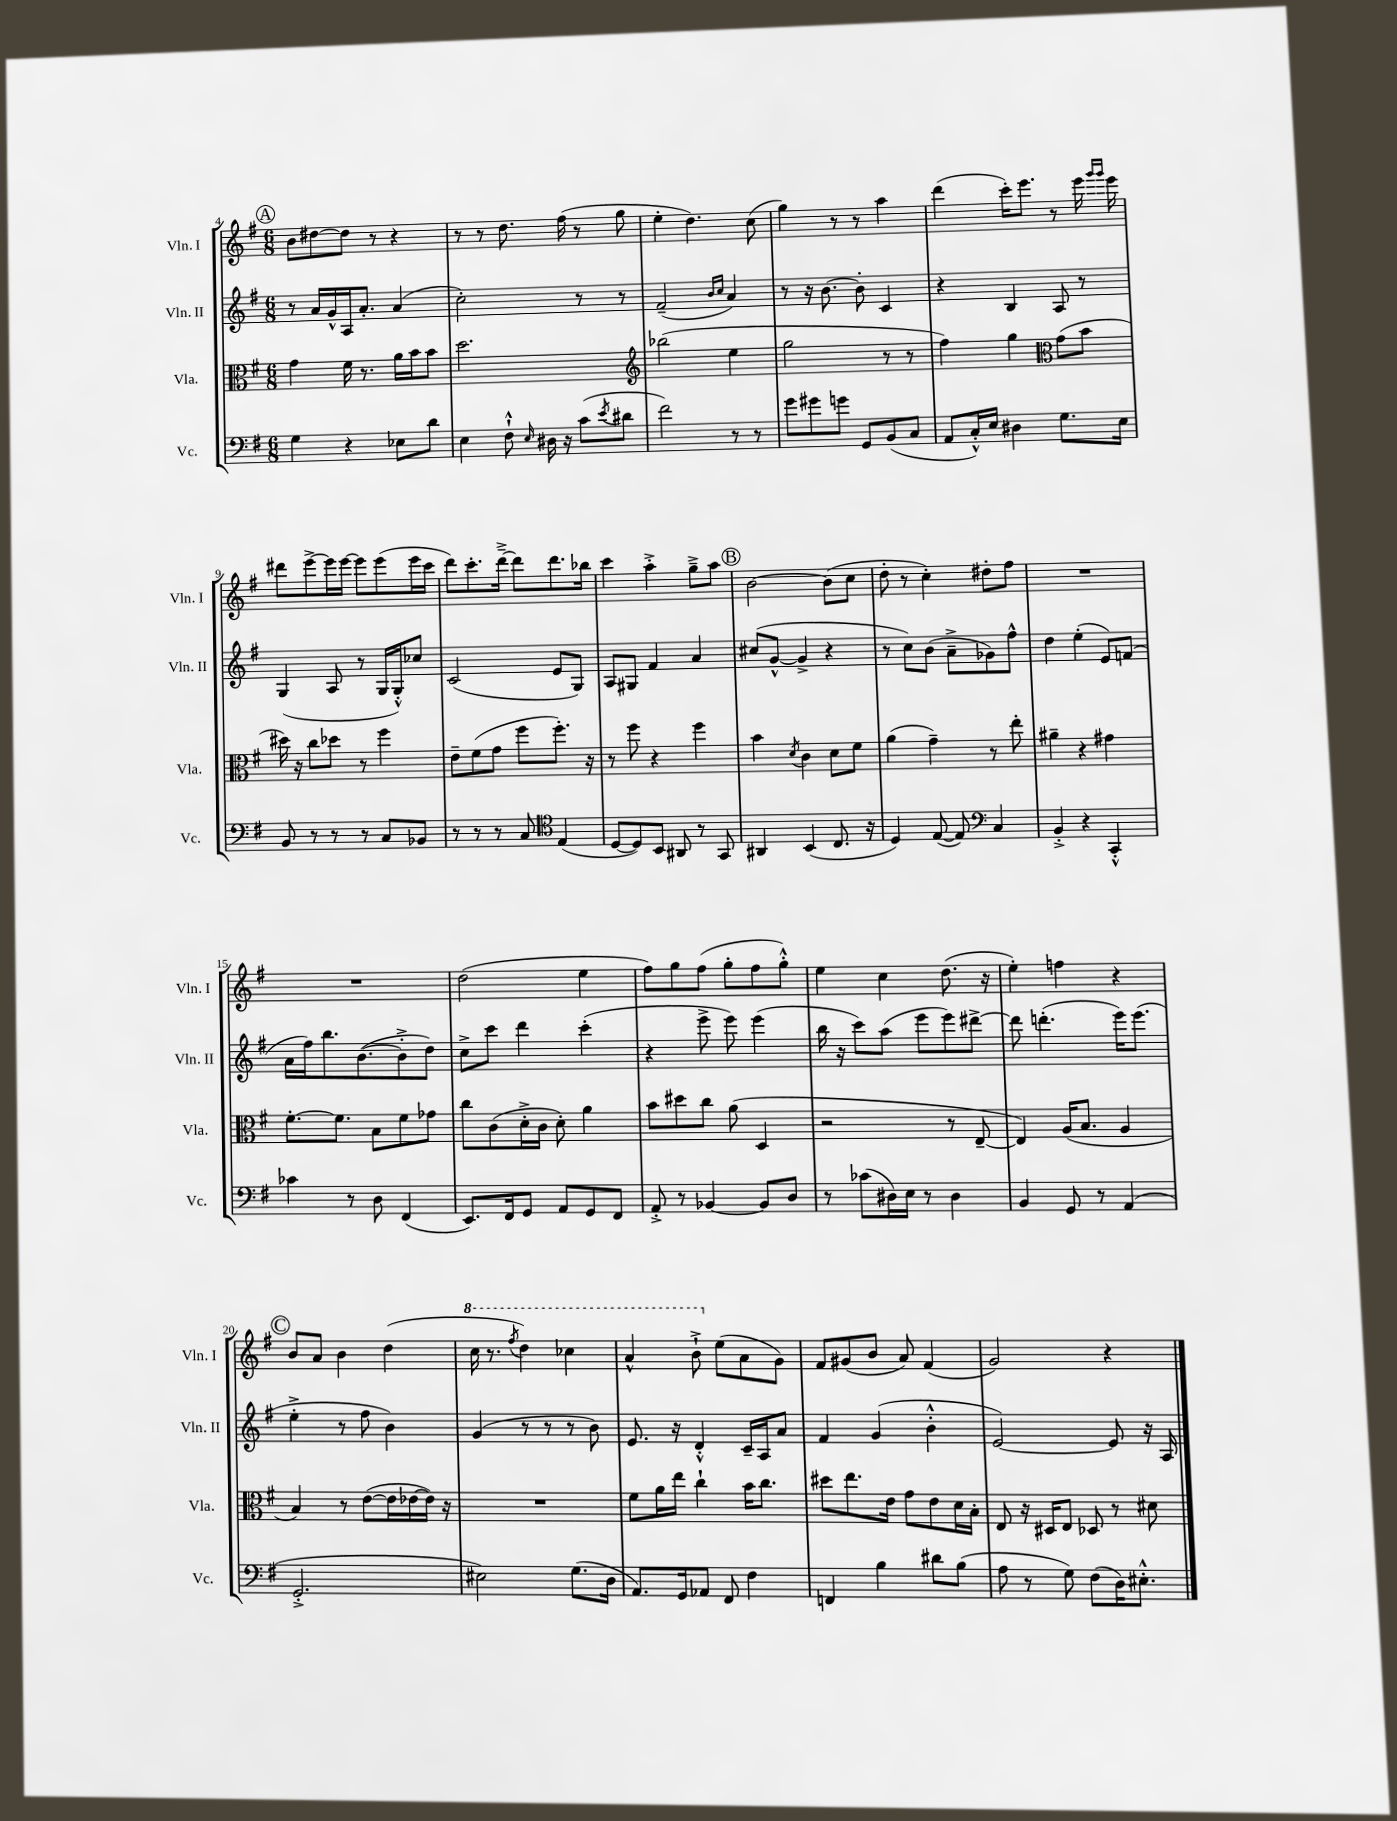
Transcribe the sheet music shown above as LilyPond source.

<<
\new StaffGroup <<
\new Staff = "s0" \with { instrumentName = "Vln. I" shortInstrumentName = "Vln. I" } {
    \clef treble \key g \major \numericTimeSignature \time 6/8
    \mark \markup { \circle "A" } b'8 dis''8~ dis''8 r8 r4 |
    r8 r8 d''8. fis''16( r8 g''8 |
    e''4-. d''4.) c''8( |
    g''4) r8 r8 a''4 |
    d'''4( c'''16-.) e'''8. r8 e'''16 \grace { g'''16 g'''16 } e'''16 |
    dis'''8 e'''8~-> e'''16 e'''16~ e'''8 e'''8( e'''16 c'''16 |
    d'''8) c'''8.-. d'''16~---> d'''8 d'''8. bes''16 |
    c'''4 a''4-.-> g''8---> a''8 |
    \mark \markup { \circle "B" } b'2~ b'8( c''8 |
    d''8-. r8 c''4-.) dis''8-. fis''8 |
    R2. |
    R2. |
    d''2( e''4 |
    fis''8) g''8 fis''8( g''8-. fis''8 g''8-.-^) |
    e''4 c''4 d''8.( r16 |
    e''4-.) f''4 r4 |
    \mark \markup { \circle "C" } b'8 a'8 b'4 d''4( |
    \ottava #1 c'''16 r8. \acciaccatura { fis'''8 } d'''4) ces'''4 |
    a''4-^ b''8-!-> \ottava #0 e''8( a'8 g'8) |
    fis'8 gis'8( b'8 a'8) fis'4( |
    g'2) r4 \bar "|." |
}
\new Staff = "s1" \with { instrumentName = "Vln. II" shortInstrumentName = "Vln. II" } {
    \clef treble \key g \major \numericTimeSignature \time 6/8
    \mark \markup { \circle "A" } r8 a'16 g'16-^ a16 a'8.-. a'4( |
    c''2-.) r8 r8 |
    fis'2--( \grace { b'16 c''16 } a'4) |
    r8 r16 b'8.~ b'8-. c'4 |
    r4 b4 a8 r8 |
    g4( a8 r8 g16 g16-.-^) ces''8 |
    c'2( e'8 g8) |
    a8 gis8 fis'4 a'4 |
    \mark \markup { \circle "B" } cis''8( g'8~-^ g'4-> r4 |
    r8 c''8) b'8( a'8---> ges'8) fis''8-^ |
    d''4 e''4-.( e'8) f'8( |
    a'16 fis''16) b''8. b'8.~( b'8-.-> d''8) |
    c''8-> c'''8 d'''4 c'''4-.( |
    r4 e'''8-> e'''8) e'''4( |
    b''16 r16 c'''8) a''8( e'''8 e'''8) dis'''8~-> |
    dis'''8 d'''4.-.( e'''16) e'''8.( |
    \mark \markup { \circle "C" } e''4-.-> r8 fis''8 b'4) |
    g'4( r8 r8 r8 b'8) |
    e'8. r16 d'4-.-^ c'16-- a16 a'8 |
    fis'4 g'4( b'4-.-^ |
    e'2~) e'8 r16 a16 \bar "|." |
}
\new Staff = "s2" \with { instrumentName = "Vla." shortInstrumentName = "Vla." } {
    \clef alto \key g \major \numericTimeSignature \time 6/8
    \mark \markup { \circle "A" } g'4 fis'16 r8. a'16 b'16 b'8 |
    d''2. |
    \clef treble bes''2( e''4 |
    g''2 r8 r8 |
    fis''4) g''4 \clef alto g'8( b'8 |
    dis''16) r16 c''8 des''8 r8 fis''4 |
    e'8-- fis'8( g'8 fis''8 fis''8.-.) r16 |
    r8 fis''8 r4 fis''4 |
    \mark \markup { \circle "B" } b'4 \acciaccatura { d'8 } c'4 d'8 fis'8 |
    a'4( g'4--) r8 e''8-. |
    ais'4-- r4 gis'4 |
    fis'8.~-. fis'8. b8 fis'8 ges'8 |
    c''8 c'8( d'16-.-> c'16 d'8-.) a'4 |
    b'8 dis''8 c''8 a'8( d4 |
    r2 r8 e8~-- |
    e4) a16( b8. a4 |
    \mark \markup { \circle "C" } b4) r8 e'8~( e'16 ees'16~ ees'16) r16 |
    R2. |
    fis'8 a'16 e''16 c''4-! b'16 c''8. |
    dis''8 e''8. e'16 g'8 e'8 d'16 b16-. |
    e8 r16 dis16 e8 des8 r8 dis'8 \bar "|." |
}
\new Staff = "s3" \with { instrumentName = "Vc." shortInstrumentName = "Vc." } {
    \clef bass \key g \major \numericTimeSignature \time 6/8
    \mark \markup { \circle "A" } g4 r4 ees8 d'8 |
    e4 fis8-!-^ \grace { e16 } dis16 r16 c'8( \acciaccatura { e'8 } dis'8 |
    fis'2) r8 r8 |
    g'8 gis'8 g'8 g,8 b,8( c8 |
    a,8 c16-.-^) e16 dis4 g8. e16 |
    b,8 r8 r8 r8 c8 bes,8 |
    r8 r8 r8 c8 \clef tenor e4( |
    d8~ d8) b,8 ais,8 r8 g,8 |
    \mark \markup { \circle "B" } ais,4 b,4( c8. r16 |
    d4) e8~( e8) \clef bass c4 |
    b,4-.-> r4 c,4-.-^ |
    ces'4 r8 d8 fis,4( |
    e,8.) fis,16 g,8 a,8 g,8 fis,8 |
    a,8-.-> r8 bes,4~ bes,8 d8 |
    r8 ces'8( dis16) e16 r8 dis4 |
    b,4 g,8 r8 a,4( |
    \mark \markup { \circle "C" } g,2.-.-> |
    eis2) g8.( d16 |
    a,8.) g,16 aes,8 fis,8 fis4 |
    f,4 b4 dis'8 b8( |
    a8 r8 g8) fis8( d16) eis8.-.-^ \bar "|." |
}
>>
>>
\layout { \context { \Score currentBarNumber = #4 } }
